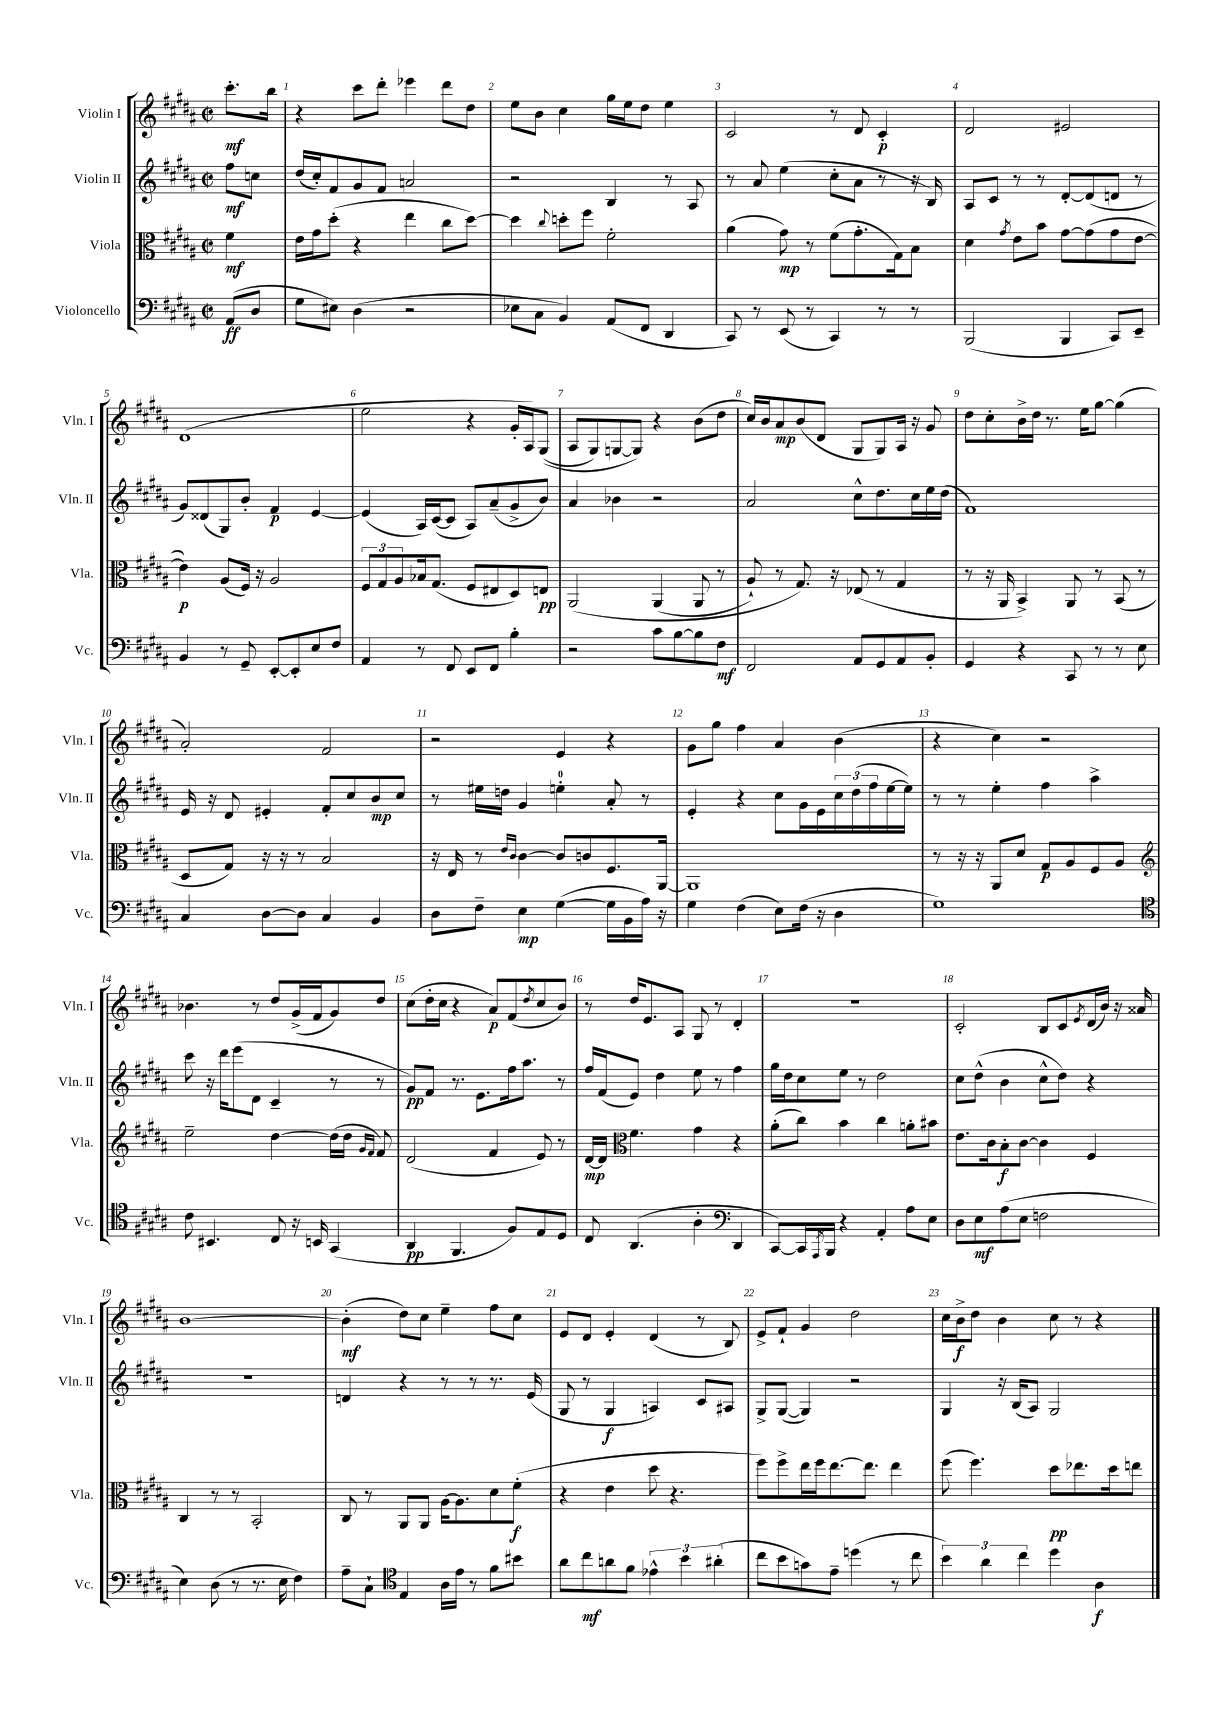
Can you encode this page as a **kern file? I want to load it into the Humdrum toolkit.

**kern	**kern	**kern	**kern
*staff4	*staff3	*staff2	*staff1
*clefF4	*clefC3	*clefG2	*clefG2
*k[f#c#g#d#a#]	*k[f#c#g#d#a#]	*k[f#c#g#d#a#]	*k[f#c#g#d#a#]
*M2/2	*M2/2	*M2/2	*M2/2
*met(c|)	*met(c|)	*met(c|)	*met(c|)
(8AA#	4f#	8ff#	8.ccc#'
8D#	.	8cc	.
.	.	.	16bb
=	=	=	=
8G#	16e	(16dd#	4r
.	16g#	16cc#')	.
8E#)	(8dd#'	8f#	.
(4D#	4r	8g#	8ccc#
.	.	8f#	8ddd#'
2r	4ee	2a	4eee-
.	8cc#	.	8ddd#
.	[8dd#)	.	8dd#
=	=	=	=
8E-	4dd#]	2r	8ee
8C#	.	.	8b
.	8qqcc#	.	.
4BB)	8dd'	.	4cc#
.	8ff#	.	.
(8AA#	2f#'	4B	16gg#
.	.	.	16ee
8FF#	.	.	8dd#
4DD#	.	8r	4ee
.	.	8A#	.
=	=	=	=
8CC#)	(4a#	8r	2c#
8r	.	8a#	.
(8EE	8g#)	(4ee	.
8r	8r	.	.
4CC#)	(8f#	8cc#'	8r
.	8.g#'	8a#	8d#
8r	.	8r	4c#'
.	16G#)	.	.
8r	8B	16r	.
.	.	16B)	.
=	=	=	=
(2BBB	4d#	8A#	2d#
.	.	8c#	.
.	8qg#	.	.
.	8e	8r	.
.	8b	8r	.
4BBB	[8g#	[8d#'	2e#
.	(8g#]	(8d#]	.
8CC#)	8g#	8d	.
8EE~	[8e	8r	.
=	=	=	=
4BB	4e])	8g#)	(1d#
.	.	(8d##	.
8r	(8A#	8G#)	.
8GG#~	16F#)	8b'	.
.	16r	.	.
[8EE'	2A#	4f#	.
8EE']	.	.	.
8E	.	[4e	.
8F#	.	.	.
=	=	=	=
4AA#	12F#	(4e]	2ee
.	12G#	.	.
.	12A#	.	.
8r	16B-	16A#)	.
.	(8.G#	([16c#	.
8FF#	.	8c#]	.
8EE	8F#	8A#)	4r
8FF#	8E#	(8a#~	.
4B'	8D#)	8g#^	16g#'
.	.	.	16A#)
.	8E	8b)	&((8G#
=	=	=	=
2r	&(2AA#	4a#	8A#
.	.	.	8G#)
.	.	4b-	[8G
.	.	.	8G]&)
8c#	(4AA#	2r	4r
[8B	.	.	.
8B]	8AA#	.	(8b
8F#	8r	.	8dd#
=	=	=	=
2FF#	8A#`)	2a#	16cc#)
.	.	.	16b
.	8r	.	8a#
.	8.G#&)	.	(8b
.	.	.	8d#
.	16r	.	.
8AA#	(8E-	8cc#^^	8G#
8GG#	8r	8.dd#	8G#)
8AA#	4G#	.	16A#
.	.	16cc#	16r
8BB'	.	16ee	8g#
.	.	(16dd#	.
=	=	=	=
4GG#	8r	1f#)	8dd#
.	16r	.	8cc#'
.	16AA#	.	.
4r	4BB^)	.	16b^
.	.	.	16dd#
.	.	.	8.r
8CC#	8AA#	.	.
.	.	.	16ee
8r	8r	.	[8gg#
8r	(8BB	.	(4gg#]
8E	8r	.	.
=	=	=	=
4C#	8D#	16e	2a#')
.	.	16r	.
.	8G#)	8d#	.
[8D#	16r	4e#'	.
.	16r	.	.
8D#]	8r	.	.
4C#	2B	8f#'	2f#
.	.	8cc#	.
4BB	.	8b	.
.	.	8cc#	.
=	=	=	=
8D#	16r	8r	2r
.	16E	.	.
8F#~	8r	16ee#	.
.	.	16dd	.
.	16qqe	.	.
.	16qqc#	.	.
4E	[4c#	4g#	.
([4G#	8c#]	4ee'	4e
.	8c	.	.
16G#]	8.F#	8a#'	4r
16BB	.	.	.
16A#)	.	8r	.
16r	[16AA#	.	.
=	=	=	=
4G#	1AA#]	4e'	8g#
.	.	.	8gg#
(4F#	.	4r	4ff#
8E)	.	8cc#	4a#
(16F#	.	16g#	.
16r	.	16e	.
4D#	.	24cc#	(4b
.	.	(24dd#	.
.	.	24ff#	.
.	.	[16ee	.
.	.	16ee])	.
=	=	=	=
1G#)	8r	8r	4r
.	16r	8r	.
.	16r	.	.
.	8AA#	4ee'	4cc#)
.	8d#	.	.
.	8G#	4ff#	2r
.	8A#	.	.
.	8F#	4aa#^	.
.	8A#	.	.
=	=	=	=
*clefC4	*clefG2	*	*
8c#	2ee~	8ccc#	4.b-
4.BB#	.	16r	.
.	.	16ddd#	.
.	.	(8eee	.
.	.	8d#	8r
8C#	[4dd#	4c#~	8dd#
16r	.	.	(16g#^
16BB	.	.	16f#
(4GG#	(16dd#]	8r	8g#)
.	16dd#	.	.
.	16qqg#	.	.
.	16qqf#	.	.
.	8f#)	8r	8dd#
=	=	=	=
4AA#	(2d#	8g#)	(8cc#
.	.	8f#	16dd#'
.	.	.	16cc#
4.FF#	.	8.r	4r
.	.	8.e	.
.	4f#	.	8a#)
8F#)	.	16ff#	(8f#
.	.	8.aa#	.
.	.	.	8qdd#
8E	8e)	.	8cc#
8D#	8r	8r	8b)
=	=	=	=
8C#	[16d#	16ff#	8r
.	16d#]	(16f#	.
*	*clefC3	*	*
(4.AA#	4.f#	8e)	16dd#
.	.	.	8.e
.	.	4dd#	.
.	.	.	8A#
4A#'	4g#	8ee	8G#
.	.	8r	8r
*clefF4	*	*	*
4DD#	4r	4ff#	4d#'
=	=	=	=
[8CC#)	(8a#'	16gg#	1r
.	.	16dd#	.
16CC#]	8cc#)	8cc#	.
8qAAA#	.	.	.
16BBB	.	.	.
4r	4b	8ee	.
.	.	8r	.
4AA#'	4cc#	2dd#	.
8A#	8a'	.	.
8E	8b#	.	.
=	=	=	=
8D#	8.e	8cc#	2c#'
8E	.	(8dd#^^	.
.	16c#	.	.
(8A#	8B'	4b	.
8E	[8c#	.	.
2F	4c#]	8cc#^^	8B
.	.	8dd#)	8c#
.	.	.	8qe
.	4F#	4r	(16d#
.	.	.	16b)
.	.	.	16r
.	.	.	16a##
=	=	=	=
4E)	4C#	1r	[1b
(8D#	8r	.	.
8r	8r	.	.
8.r	2BB'	.	.
16E	.	.	.
4F#)	.	.	.
=	=	=	=
8A#~	8C#	4d	(4b']
8C#`	8r	.	.
*clefC4	*	*	*
4E	8AA#	4r	8dd#)
.	8AA#	.	8cc#
16A#	[16A#	8r	4ee~
16e	8.A#]	.	.
8r	.	8r	.
8f#	8d#	8.r	8ff#
8b#	(8f#'	.	8cc#
.	.	(16e	.
=	=	=	=
8a#	4r	8G#	8e
8cc#	.	8r	8d#
8a	4e	4G#	4e'
8f#	.	.	.
6e-^^	8dd#	4A)	(4d#
.	4.r	.	.
6b	.	.	.
.	.	8c#	8r
(6a#'	.	.	.
.	.	8A#	8B)
=	=	=	=
8cc#	8ff#)	8G#^	8e^
8b	8ff#^	([8G#	8f#`
8g)	16ee	4G#])	4g#
.	16ff#	.	.
8e~	[8.ee	.	.
(4dd	.	2r	2dd#
.	8.ee]	.	.
8r	4ee	.	.
8cc#	.	.	.
=	=	=	=
6b)	(8ff#	4G#	16cc#
.	.	.	16b^
.	4.ff#)	.	8dd#
6a#	.	.	.
.	.	16r	4b
.	.	(16B	.
6cc#	.	.	.
.	.	8A#)	.
4dd#	8dd#	2G#	8cc#
.	8.ee-	.	8r
4A#	.	.	4r
.	16dd#	.	.
.	8ee	.	.
==	==	==	==
*-	*-	*-	*-
